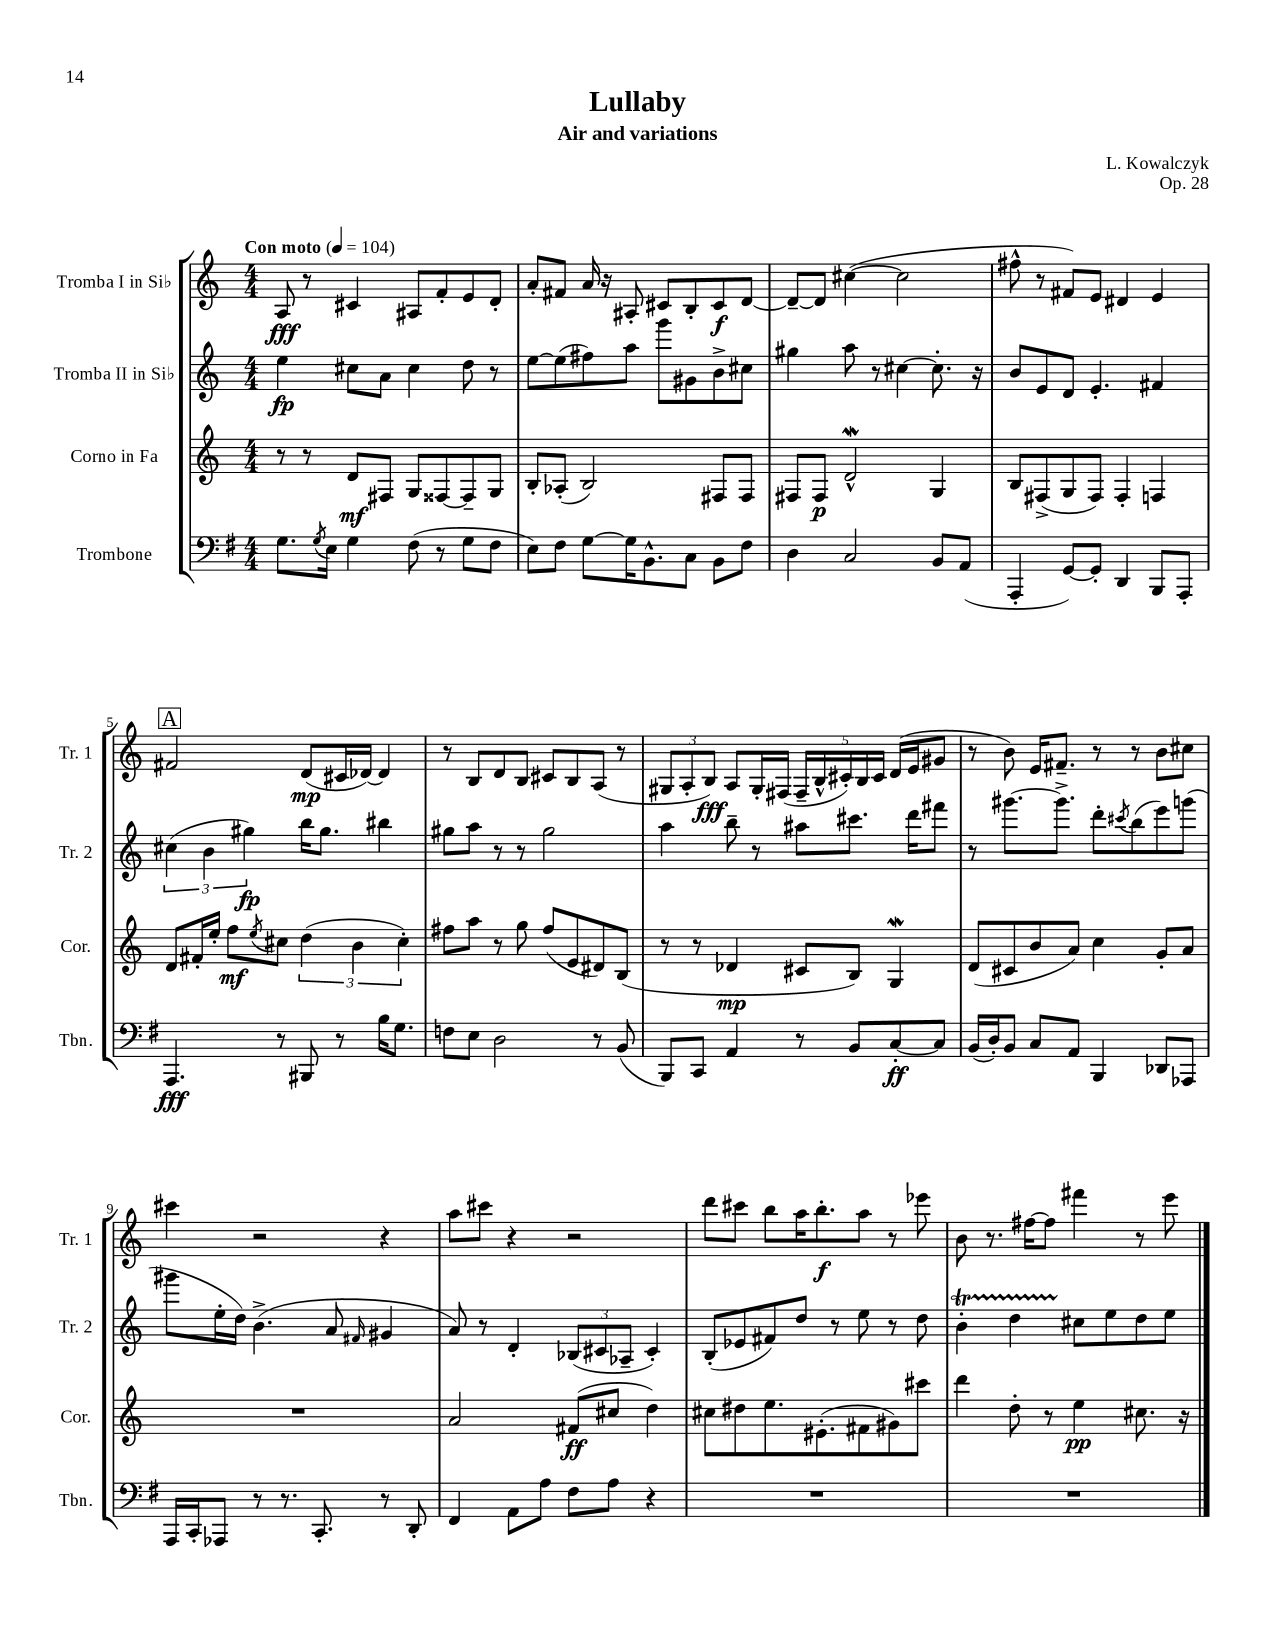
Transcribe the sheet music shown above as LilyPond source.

\header { title = "Lullaby" composer = "L. Kowalczyk" subtitle = "Air and variations" opus = "Op. 28" }
<<
\new StaffGroup <<
\new Staff = "s0" \with { instrumentName = "Tromba I in Sib" shortInstrumentName = "Tr. 1" } {
    \clef treble \key c \major \numericTimeSignature \time 4/4 \tempo "Con moto" 4 = 104
    a8\fff r8 cis'4 ais8 f'8-. e'8 d'8-. |
    a'8-. fis'8 a'16 r16 ais8-. cis'8 b8-. cis'8\f d'8~ |
    d'8~-- d'8 cis''4~( cis''2 |
    fis''8-^ r8 fis'8) e'8 dis'4 e'4 |
    \mark \markup { \box "A" } fis'2 d'8\mp( cis'16 des'16~) des'4 |
    r8 b8 d'8 b8 cis'8 b8 a8( r8 |
    \tuplet 3/2 { gis8 a8-. b8\fff) } a8 gis16-. fis16( \tuplet 5/4 { fis16-- b16-^ cis'16-.) b16 cis'16 } d'16( e'16 gis'8 |
    r8 b'8) e'16 fis'8.-- r8 r8 b'8 cis''8 |
    cis'''4 r2 r4 |
    a''8 cis'''8 r4 r2 |
    d'''8 cis'''8 b''8 a''16 b''8.-.\f a''8 r8 ees'''8 |
    b'8 r8. fis''16~ fis''8 fis'''4 r8 e'''8 \bar "|." |
}
\new Staff = "s1" \with { instrumentName = "Tromba II in Sib" shortInstrumentName = "Tr. 2" } {
    \clef treble \key c \major \numericTimeSignature \time 4/4
    e''4\fp cis''8 a'8 cis''4 d''8 r8 |
    e''8~ e''8( fis''8) a''8 g'''8 gis'8 b'8-> cis''8 |
    gis''4 a''8 r8 cis''4~ cis''8.-. r16 |
    b'8 e'8 d'8 e'4.-. fis'4 |
    \mark \markup { \box "A" } \tuplet 3/2 { cis''4( b'4 gis''4\fp) } b''16 gis''8. bis''4 |
    gis''8 a''8 r8 r8 gis''2 |
    a''4 b''8-- r8 ais''8 cis'''8. d'''16 fis'''8 |
    r8 gis'''8.~ gis'''8.-> d'''8-. \acciaccatura { cis'''8 } b''8( e'''8) g'''8( |
    gis'''8 e''16-. d''16) b'4.->( a'8 \grace { fis'16 } gis'4 |
    a'8) r8 d'4-. \tuplet 3/2 { bes8( cis'8 aes8-- } cis'4-.) |
    b8-.( ees'8 fis'8) d''8 r8 e''8 r8 d''8 |
    b'4-.\startTrillSpan d''4 cis''8\stopTrillSpan e''8 d''8 e''8 \bar "|." |
}
\new Staff = "s2" \with { instrumentName = "Corno in Fa" shortInstrumentName = "Cor." } {
    \clef treble \key c \major \numericTimeSignature \time 4/4
    r8 r8 d'8\mf fis8 g8 fisis8~ fisis8-- g8 |
    b8-. aes8-.( b2) fis8 fis8 |
    fis8 fis8\p d'2-^\mordent g4 |
    b8 fis8->( g8 fis8) fis4-. f4 |
    \mark \markup { \box "A" } d'8 fis'16-. e''16-. f''8\mf \acciaccatura { e''8 } cis''8 \tuplet 3/2 { d''4( b'4 cis''4-.) } |
    fis''8 a''8 r8 g''8 fis''8( e'8 dis'8) b8( |
    r8 r8 des'4\mp cis'8 b8) g4\mordent |
    d'8( cis'8 b'8 a'8) c''4 g'8-. a'8 |
    R1 |
    a'2 fis'8\ff( cis''8 d''4) |
    cis''8 dis''8 e''8. eis'8.-.( fis'8 gis'8) cis'''8 |
    d'''4 d''8-. r8 e''4\pp cis''8. r16 \bar "|." |
}
\new Staff = "s3" \with { instrumentName = "Trombone" shortInstrumentName = "Tbn." } {
    \clef bass \key g \major \numericTimeSignature \time 4/4
    g8. \acciaccatura { g8 } e16 g4 fis8( r8 g8 fis8 |
    e8) fis8 g8~ g16 b,8.-^ c8 b,8 fis8 |
    d4 c2 b,8 a,8( |
    a,,4-. g,8~) g,8-. d,4 b,,8 a,,8-. |
    \mark \markup { \box "A" } a,,4.\fff r8 bis,,8 r8 b16 g8. |
    f8 e8 d2 r8 b,8( |
    b,,8) c,8 a,4 r8 b,8 c8~-.\ff c8 |
    b,16( d16-.) b,8 c8 a,8 b,,4 des,8 aes,,8 |
    a,,16 c,16-. aes,,8 r8 r8. c,8.-. r8 d,8-. |
    fis,4 a,8 a8 fis8 a8 r4 |
    R1 |
    R1 \bar "|." |
}
>>
>>
